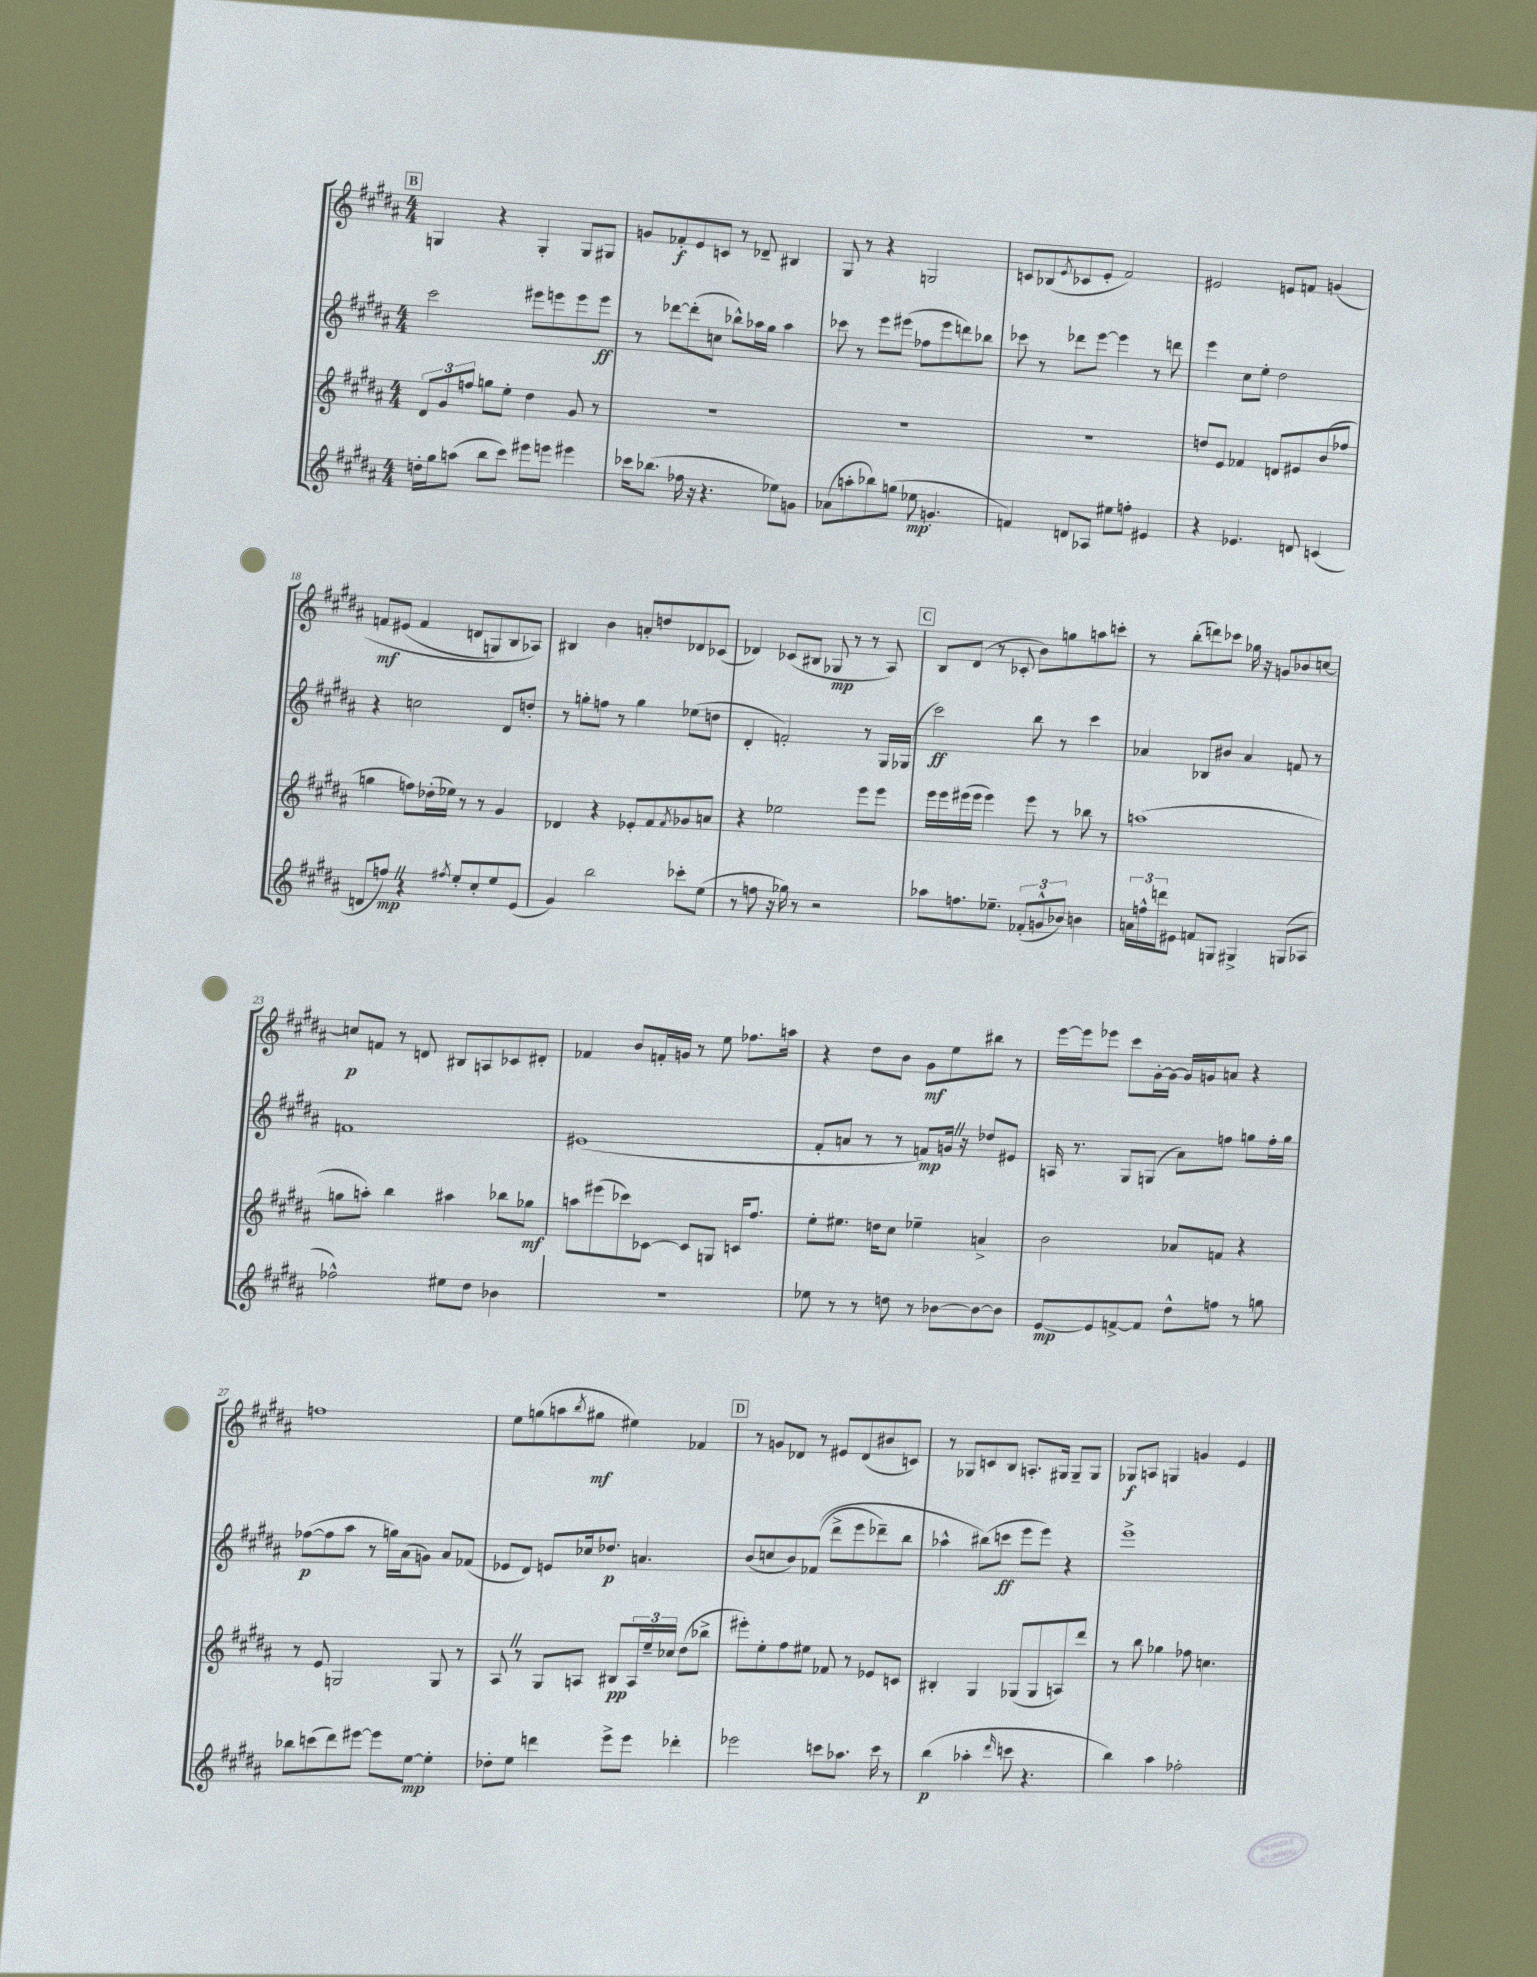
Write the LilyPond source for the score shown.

<<
\new StaffGroup <<
\new Staff = "s0" {
    \clef treble \key b \major \numericTimeSignature \time 4/4
    \mark \markup { \box "B" } g4 r4 g4-. g8 gis8 |
    g'8 fes'8-.\f e'8 c'8 r8 des'8-- bis4 |
    gis8 r8 r4 g2 |
    c'8 bes8( \acciaccatura { e'8 } ces'8 e'8-. fis'2) |
    eis'2 e'8 f'8 g'4\( |
    f'8\mf eis'8( f'4 d'8 g8) b8 aes8\) |
    bis4 b'4 a'8-. d''8 des'8 ces'8( |
    des'4) ces'8( bis8 ges8\mp r8 r8 ais8) |
    \mark \markup { \box "C" } b8 dis'8( r8 ces'8-. b'8) g''8 a''8 c'''8-. |
    r8 b''8-.( d'''8) ces'''8 ges''16 r16 g'8 bes'8 c''8~ |
    c''8\p f'8 r8 d'8 bis8 a8 ces'8 dis'8-. |
    fes'4 b'8 f'16-. g'16 r8 e''8 fes''8. a''16 |
    r4 dis''8 b'8 gis'8\mf e''8 bis''8 r8 |
    e'''16~ e'''16 ees'''8 cis'''8 gis'16~-. gis'16~ gis'16 g'16 a'8 r4 |
    f''1 |
    e''8 g''8( a''8 \acciaccatura { b''8 } gis''8\mf eis''4) fes'4 |
    \mark \markup { \box "D" } r8 g'8 des'8 r8 eis'8 des'8( bis'8 c'8) |
    r8 ges8 c'8 b8 a8.-. gis16 gis8-- gis8 |
    ges8\f a8 g4 g'4 e'4 \bar "|." |
}
\new Staff = "s1" {
    \clef treble \key b \major \numericTimeSignature \time 4/4
    \mark \markup { \box "B" } cis'''2 eis'''8 e'''8 e'''8 e'''8\ff |
    r8 des'''8~ des'''8-.( c''8 bes''8-^) aes''16 gis''16 aes''4 |
    ces'''8 r8 e'''8 eis'''8( fes''8 eis'''8 d'''8) bes''8 |
    ces'''8 r8 des'''8 e'''8~ e'''4 r8 d'''8 |
    e'''4 cis''8 e''8-. dis''2 |
    r4 c''2 dis'8 d''8-. |
    r8 g''8-. f''8 r8 g''4 ees''8( d''8 |
    dis'4-. f'2-.) r8 gis16 ges16( |
    \mark \markup { \box "C" } cis'''2\ff) b''8 r8 cis'''4 |
    aes'4 bes8 bis'8 aes'4 f'8 r8 |
    f'1 |
    eis'1( |
    fis'8-. a'8 r8 r8 f'8\mp) g'16 \once \override BreathingSign.text = \markup { \musicglyph "scripts.caesura.straight" } \breathe r16 des''8 eis'8 |
    a16 r8. gis8 g8( ais'8) f''8 g''8 f''16-. g''16 |
    fes''8~\p( fes''8 ais''8 r8 g''16) ais'16( g'8) ais'8 fes'8( |
    ees'8 dis'8) e'8 ces''16 des''8.\p a'4. |
    \mark \markup { \box "D" } b'8( c''8 b'8) fes'8(\( dis'''8-> e'''8 des'''8--) b''8 |
    aes''4-^ bis''8(\) c'''8\ff e'''8 e'''8) r4 |
    e'''1-> \bar "|." |
}
\new Staff = "s2" {
    \clef treble \key b \major \numericTimeSignature \time 4/4
    \mark \markup { \box "B" } \tuplet 3/2 { dis'8 gis'8 f''8 } g''8 e''8-. dis''4 gis'8 r8 |
    R1 |
    R1 |
    R1 |
    d''8 e'8 fes'4 d'8 eis'8 b'8( fes''8 |
    g''4 f''8) des''16-.( ees''16) r8 r8 gis'4 |
    des'4 r4 ees'8-. fis'8 \acciaccatura { fis'8 } ges'8 a'8 |
    r4 ees''2 e'''8 e'''8 |
    \mark \markup { \box "C" } e'''16 e'''16 eis'''16( eis'''16 eis'''4) eis'''8 r8 bes''8 r8 |
    a''1( |
    g''8 a''8-.) b''4 ais''4 bes''8 ges''8\mf |
    a''8 eis'''8( ces'''8) ces'8~ ces'8 g8 c'16 fis''8. |
    e''8-. eis''8. d''16 cis''8 ees''4-- a'4-> |
    b'2 aes'8 f'8 r4 |
    r8 e'8 g2 g8 r8 |
    ais8 \once \override BreathingSign.text = \markup { \musicglyph "scripts.caesura.straight" } \breathe r8 gis8 a8 bis8\pp \tuplet 3/2 { a16 e''16-- ces''16 } dis''8( bes''8-> |
    \mark \markup { \box "D" } eis'''8-.) e''8-. fis''8 eis''8 fes'8 r8 ees'8 c'8 |
    bis4-. gis4 ges8( ges8 a8) dis'''8 |
    r8 b''8 ges''4 fes''8 c''4. \bar "|." |
}
\new Staff = "s3" {
    \clef treble \key b \major \numericTimeSignature \time 4/4
    \mark \markup { \box "B" } d''16-. gis''16 a''8( b''8 cis'''8) eis'''8 e'''8 eis'''4 |
    ces'''16 bes''8.( fes''16 r16 r4. ees''8) g'8 |
    aes'8( a''8-. bes''8) g''8( ees''8\mp g'4.-. |
    f'4) d'8 aes8 eis''8 f''8-. eis'4 |
    r4 ees'4. d'8 c'4( |
    d'8 f''8\mp) \once \override BreathingSign.text = \markup { \musicglyph "scripts.caesura.straight" } \breathe r4 \acciaccatura { fis''8 } e''8-. cis''8-. e''8 e'8( |
    gis'4) b''2 ces'''8-. e''8( |
    r8 f''8 r16 ges''16) r8 r2 |
    \mark \markup { \box "C" } aes''8 f''8. ees''8.-- \tuplet 3/2 { fes'8-.( g'8-^ bes'8) } b'4 |
    \tuplet 3/2 { a'16 f''16-^ d'''16 } eis'8 f'8 g8 gis4-> g8( aes8 |
    fes''2-^) eis''8 dis''8 bes'4 |
    R1 |
    ees''8 r8 r8 d''8 r8 bes'8~ bes'8~ bes'8 |
    e'8~\mp e'8 f'8~-> f'8 dis''8-^ f''8 r8 g''8 |
    bes''8 c'''8( dis'''8) eis'''8~ eis'''8 e''8~\mp e''4-. |
    des''8-. e''8 d'''4 e'''8-> e'''8 des'''4-. |
    \mark \markup { \box "D" } ees'''2 c'''8 aes''8. c'''16 r8 |
    b''4\p( aes''4-. \grace { dis'''16 } c'''8 r4. |
    b''4) ais''4 fes''2-. \bar "|." |
}
>>
>>
\layout { \context { \Score currentBarNumber = #13 } }
